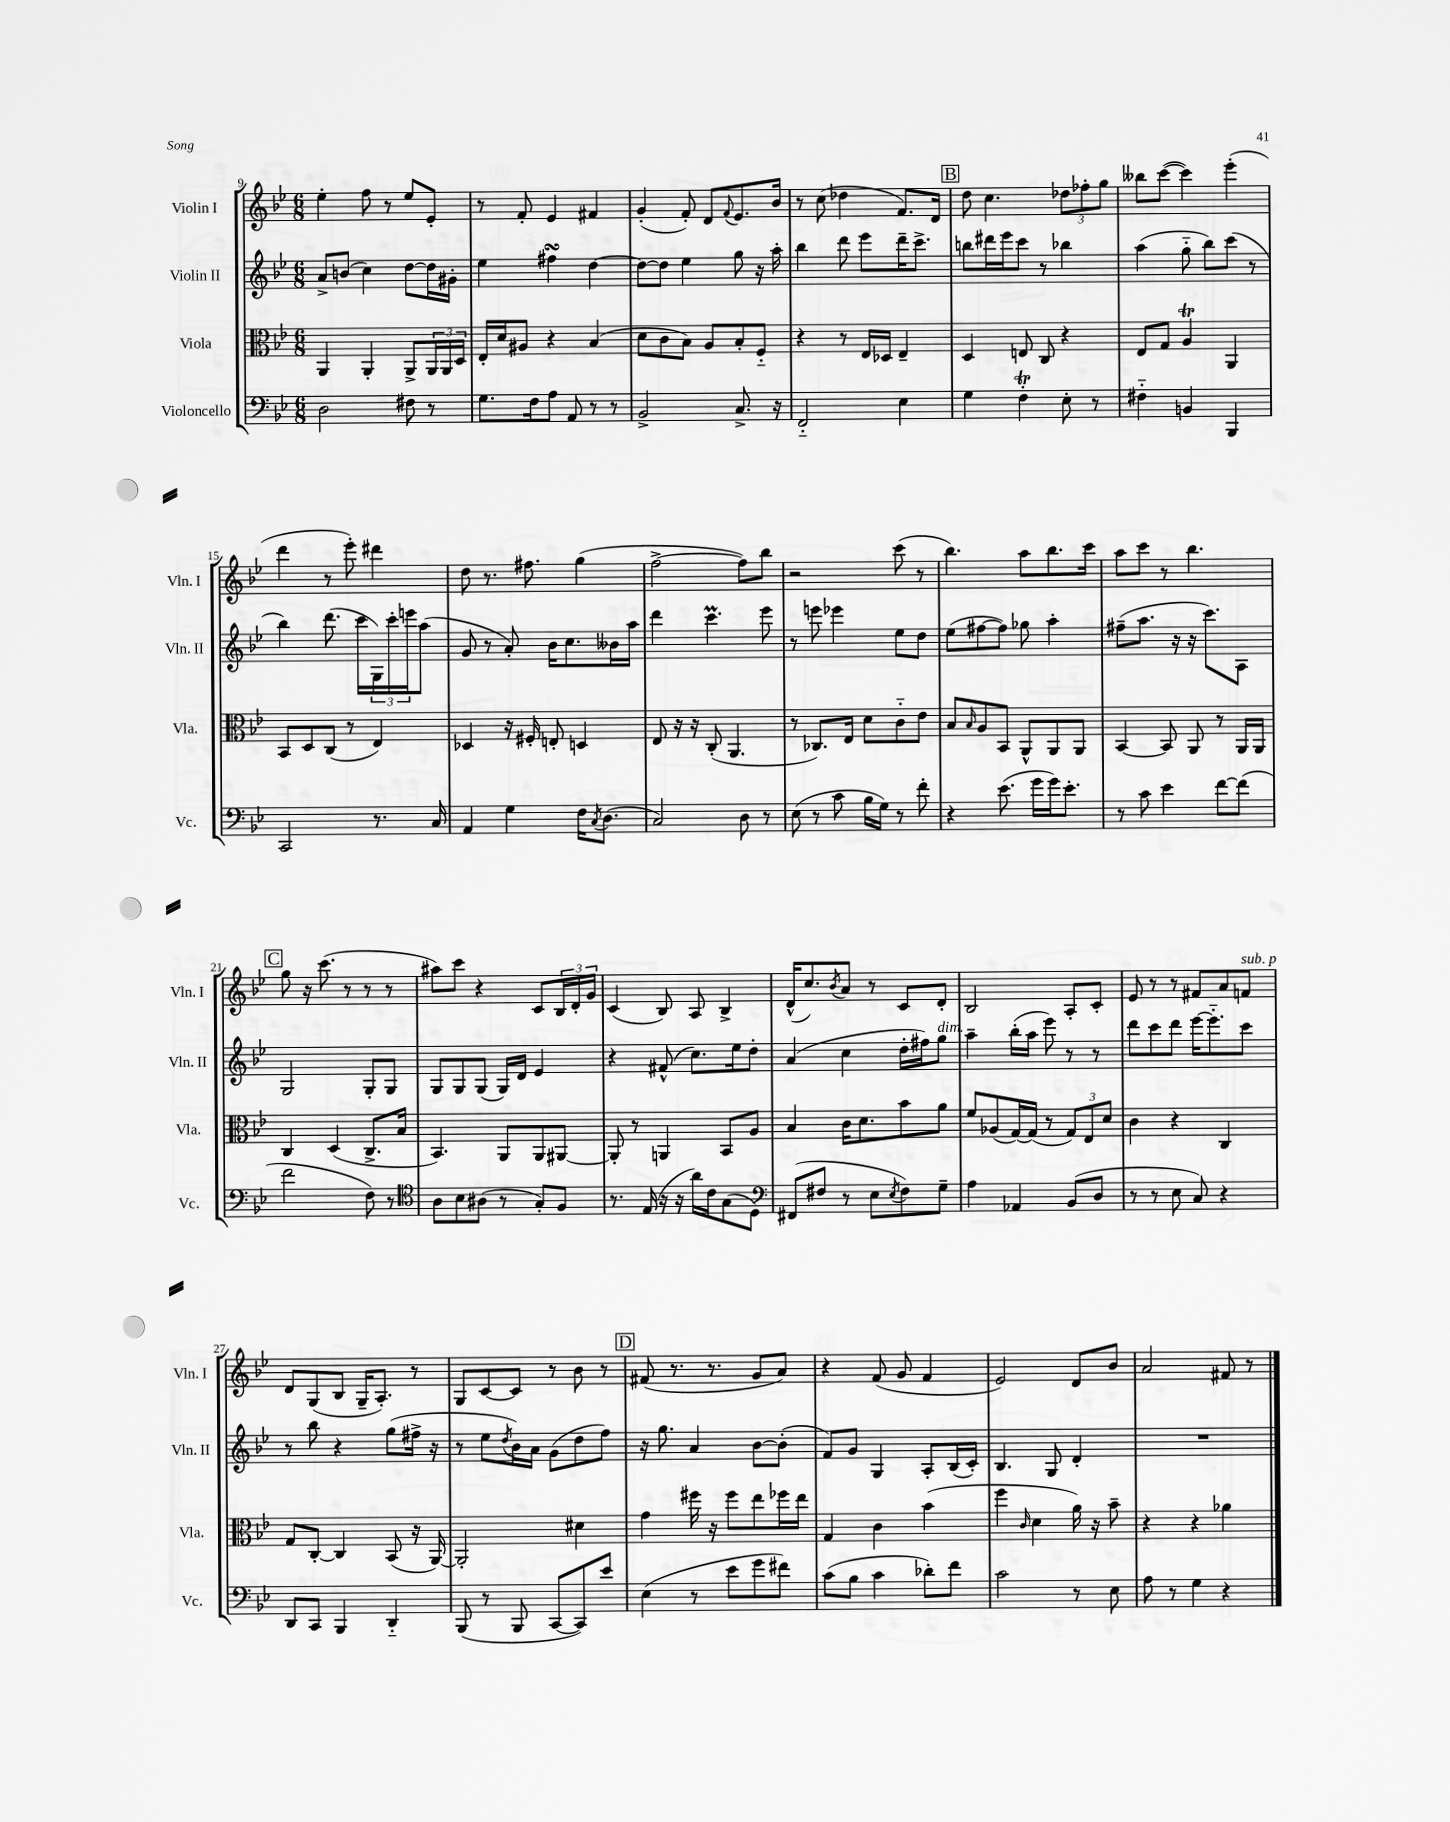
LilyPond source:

<<
\new StaffGroup <<
\new Staff = "s0" \with { instrumentName = "Violin I" shortInstrumentName = "Vln. I" } {
    \clef treble \key bes \major \numericTimeSignature \time 6/8
    ees''4-. f''8 r8 ees''8 ees'8-. |
    r8 f'8-. ees'4 fis'4 |
    g'4-.( f'8-.) d'8 \appoggiatura { f'8 } ees'8. bes'16 |
    r8 c''8( des''4 f'8.) d'16 |
    \mark \markup { \box "B" } d''8 c''4. \tuplet 3/2 { des''8 fes''8-. g''8 } |
    beses''8 c'''8~( c'''4) ees'''4-.( |
    d'''4 r8 ees'''8-.) dis'''4 |
    d''8 r8. fis''8. g''4( |
    f''2~-> f''8) bes''8 |
    r2 c'''8( r8 |
    bes''4.) a''8 bes''8. c'''16 |
    a''8 c'''8 r8 bes''4. |
    \mark \markup { \box "C" } g''8 r16 c'''8.( r8 r8 r8 |
    ais''8) c'''8 r4 c'8 \tuplet 3/2 { bes16 d'16-. g'16 } |
    c'4( bes8) a8 bes4-> |
    d'16-^( c''8.) \acciaccatura { bes'8 } a'8 r8 c'8 d'8-. |
    bes2 a8-. c'8-. |
    ees'8 r8 r8 fis'8 a'8 f'8^\markup { \italic "sub. p" } |
    d'8 g8( bes8 g16-- a8.-.) r8 |
    g8 c'8~ c'8 r8 bes'8 r8 |
    \mark \markup { \box "D" } fis'8( r8. r8. g'8 a'8) |
    r4 f'8( g'8 f'4 |
    ees'2) d'8 bes'8 |
    a'2 fis'8 r8 \bar "|." |
}
\new Staff = "s1" \with { instrumentName = "Violin II" shortInstrumentName = "Vln. II" } {
    \clef treble \key bes \major \numericTimeSignature \time 6/8
    a'8-> b'8( c''4) d''8~ d''16 gis'16-. |
    ees''4 fis''4\turn d''4~ |
    d''8~ d''8 ees''4 g''8 r16 a''16-. |
    bes''4 d'''8 ees'''8 d'''16-- c'''8.-> |
    \mark \markup { \box "B" } b''8 dis'''16 ees'''16 c'''8 r8 bes''4 |
    a''4( g''8-_ bes''8) c'''8( r8 |
    bes''4) d'''8.( c'''16 \tuplet 3/2 { g16) c'''16-. e'''16 } a''8( |
    g'8 r8 a'8-.) bes'16 c''8. beses'16 a''16 |
    d'''4 c'''4.\prall ees'''8 |
    r8 e'''8 ees'''4 ees''8 d''8 |
    ees''8( fis''8~ fis''8) ges''8 a''4-. |
    fis''8--( a''8. r16 r16 c'''8.) a8 |
    \mark \markup { \box "C" } g2 g8-. g8 |
    g8 g8 g8( g16) d'16 ees'4 |
    r4 fis'8-^( c''8.) ees''16 d''8-. |
    a'4( c''4 d''16-. fis''16) g''8^\markup { \italic "dim." } |
    a''4-- bes''16-.( a''16 ees'''8) r8 r8 |
    d'''8 c'''8 d'''8 ees'''16~ ees'''8.-_ c'''8 |
    r8 bes''8 r4 g''8( fis''16-> r16 |
    r8 ees''8 \acciaccatura { d''8 } bes'16) a'16 g'8( d''8 f''8) |
    \mark \markup { \box "D" } r16 g''8. a'4 bes'8~ bes'8-.( |
    f'8) g'8 g4 a8-. bes16( c'16-.) |
    bes4. g8 d'4-. |
    R2. \bar "|." |
}
\new Staff = "s2" \with { instrumentName = "Viola" shortInstrumentName = "Vla." } {
    \clef alto \key bes \major \numericTimeSignature \time 6/8
    a,4 a,4-. a,8-> \tuplet 3/2 { a,16 a,16 d16 } |
    ees16-. d'16 ais8 r4 bes4( |
    d'8 c'8 bes8) a8 bes8-. f8-_ |
    r4 r8 ees16 des16 ees4-- |
    \mark \markup { \box "B" } d4 e8 c8 r4 |
    ees8 g8 a4\trill a,4 |
    bes,8 d8 c8( r8 ees4) |
    des4 r16 fis16-. e8-. d4 |
    ees8 r16 r16 c8-.( a,4. |
    r8 ces8.) ees16 d'8 c'8-_ ees'8 |
    bes8 \grace { bes16 } a8 bes,8 a,8-^ a,8 a,8 |
    bes,4~ bes,8 a,8 r8 a,16 a,16 |
    \mark \markup { \box "C" } c4 d4( c8.-> bes16 |
    bes,4.) a,8 a,8 ais,8~ |
    ais,8-. r8 a,4 bes,8 a8 |
    bes4 c'16 d'8. bes'8 a'8 |
    f'8 aes8( g16~) g16( r8 \tuplet 3/2 { g8) ees8 d'8 } |
    c'4 r4 c4 |
    g8 c8~-. c4 bes,8( r16 a,16~) |
    a,2-. dis'4 |
    \mark \markup { \box "D" } g'4 fis''16 r16 fis''8 ees''8 fes''16 ees''16 |
    g4 c'4 bes'4( |
    f''4 \grace { c'16 } d'4 a'16) r16 bes'8-- |
    r4 r4 aes'4 \bar "|." |
}
\new Staff = "s3" \with { instrumentName = "Violoncello" shortInstrumentName = "Vc." } {
    \clef bass \key bes \major \numericTimeSignature \time 6/8
    d2 fis8 r8 |
    g8. f16 a8 a,8 r8 r8 |
    bes,2-> c8.-> r16 |
    f,2-_ ees4 |
    \mark \markup { \box "B" } g4 f4-.\trill ees8-. r8 |
    fis4-_ b,4 bes,,4 |
    c,2 r8. c16 |
    a,4 g4 f16 \acciaccatura { c8 } d8.( |
    c2) d8 r8 |
    ees8( r8 c'8 bes16 g16) r8 f'8-. |
    r4 ees'8.( g'16 g'16) ees'8.-. |
    r8 c'8 ees'4 f'8~ f'8( |
    \mark \markup { \box "C" } f'2 f8) r8 |
    \clef tenor a8 bes8 ais8( r8 g8-.) f8 |
    r8. ees16( r16 r16 a'16) c'16 g8( d8) |
    \clef bass fis,8( fis8 r8 ees8 \acciaccatura { ees8 } fis8) g8-- |
    a4 aes,4 bes,8( d8 |
    r8 r8 ees8 c8) r4 |
    d,8 c,8 bes,,4 d,4-_ |
    bes,,8( r8 bes,,8 c,8~ c,8) ees'8 |
    \mark \markup { \box "D" } ees4( r8 ees'8 g'8 fis'8) |
    c'8( bes8 c'4 des'8-.) f'8 |
    c'2 r8 ees8 |
    a8 r8 g4 r4 \bar "|." |
}
>>
>>
\layout { \context { \Score currentBarNumber = #9 } }
